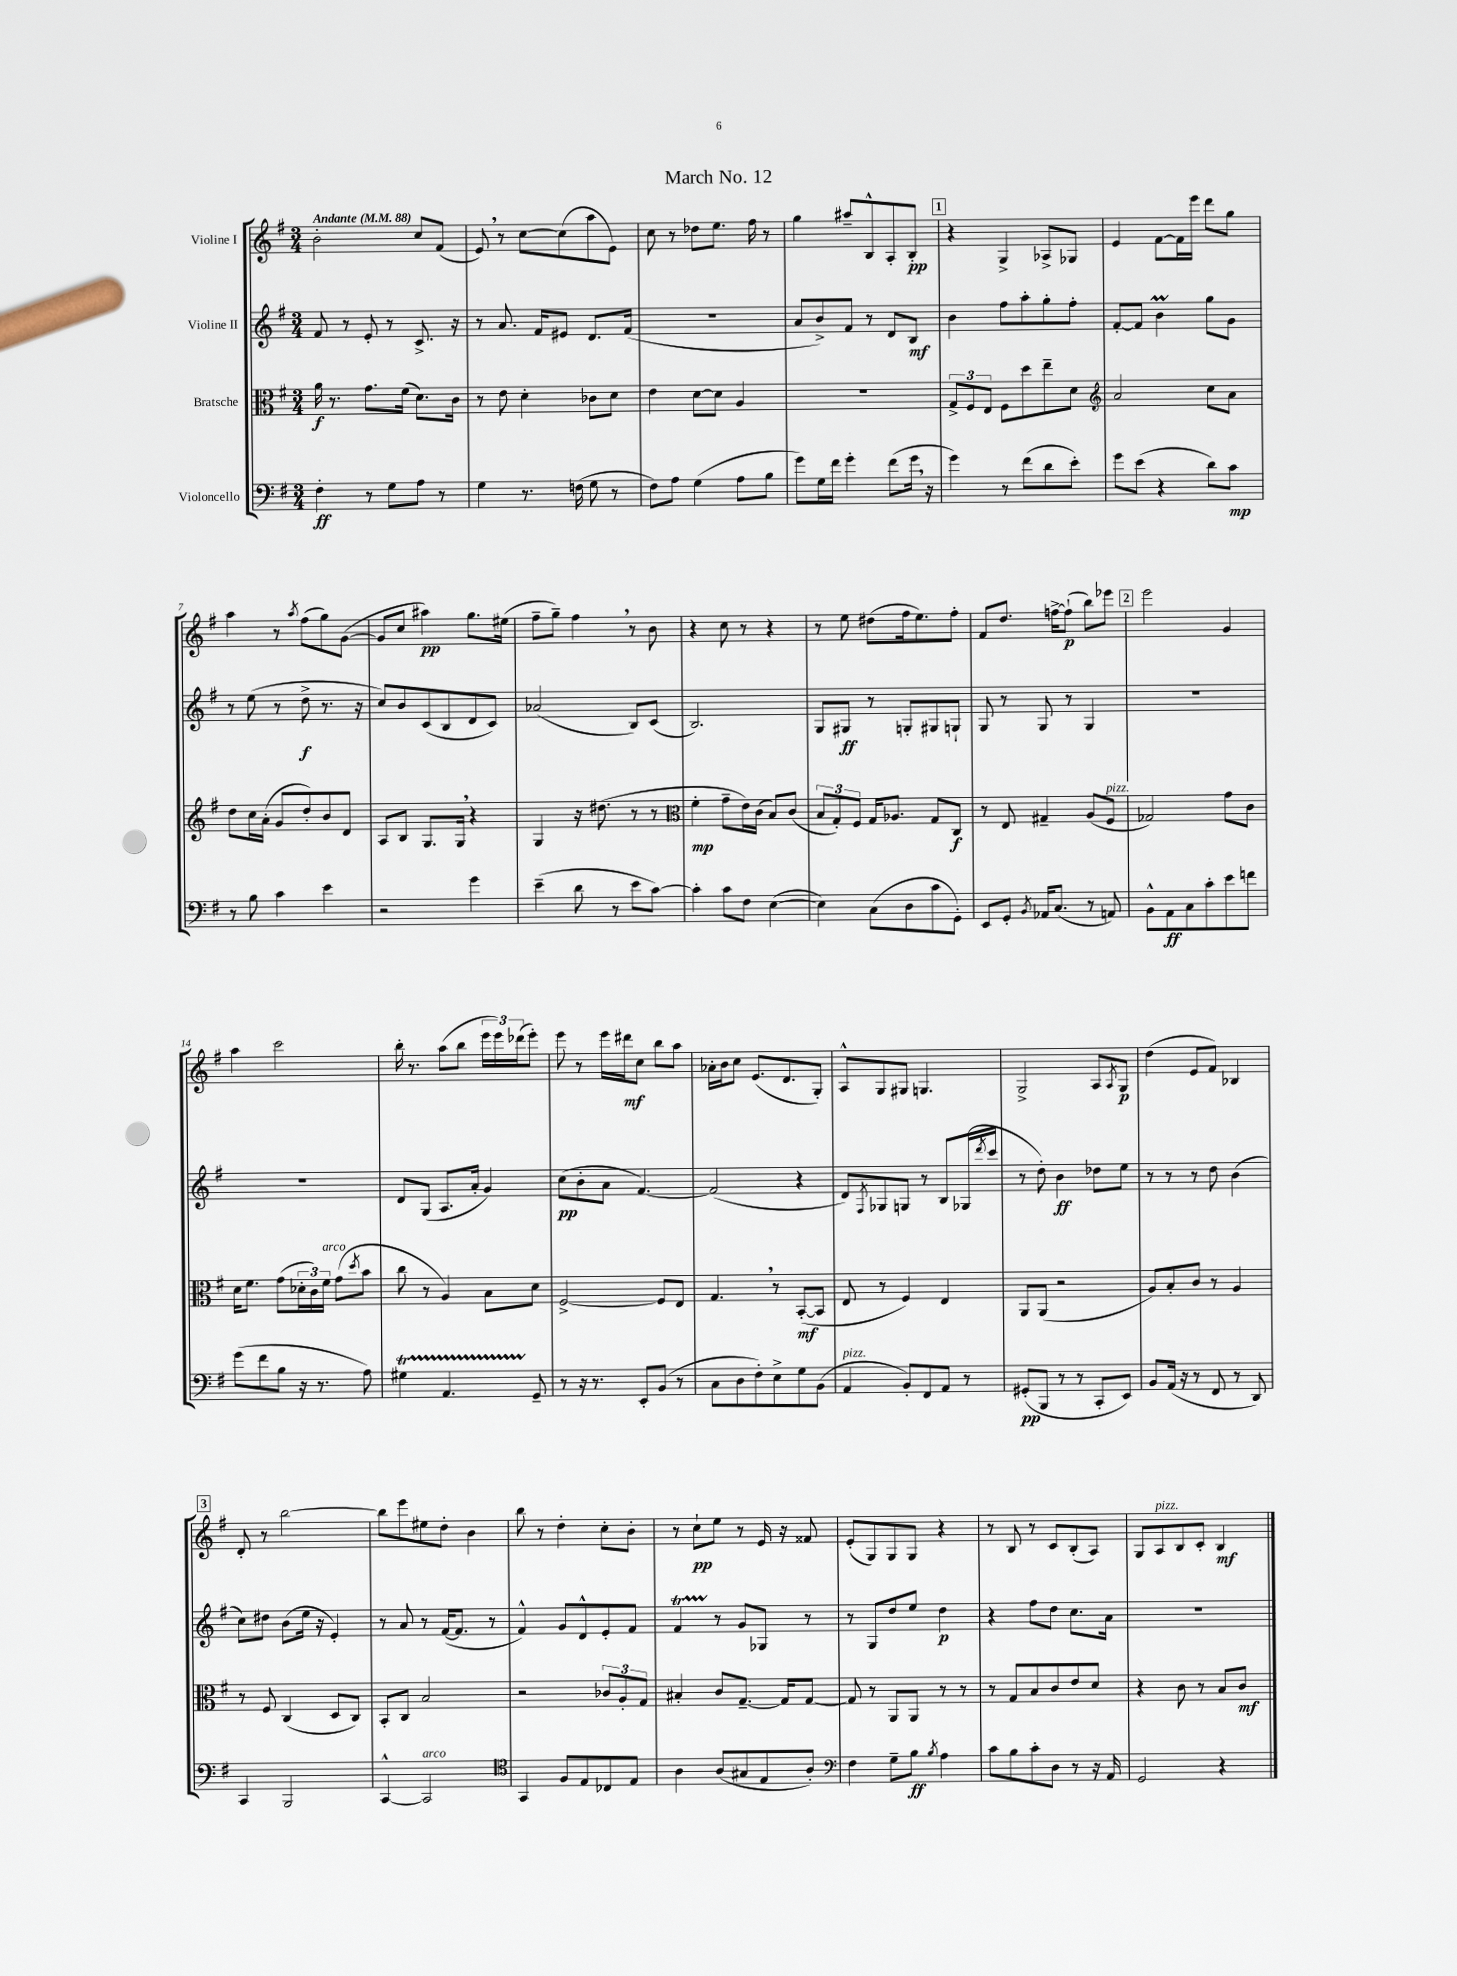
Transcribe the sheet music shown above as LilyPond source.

\header { title = "March No. 12" }
<<
\new StaffGroup <<
\new Staff = "s0" \with { instrumentName = "Violine I" } {
    \clef treble \key g \major \numericTimeSignature \time 3/4 \tempo "Andante" 4 = 88
    b'2-. c''8 fis'8( |
    e'8) \breathe r8 c''8~ c''8( a''8 e'8) |
    c''8 r8 des''8 e''8. fis''16 r8 |
    g''4 ais''8-- b8-^ a8-. b8-.\pp |
    \mark \markup { \box "1" } r4 g4-> aes8-> ges8 |
    e'4 fis'8~ fis'16 e'''16 d'''8 g''8 |
    a''4 r8 \acciaccatura { a''8 } fis''8( g''8) g'8~( |
    g'8 c''8 ais''4\pp) g''8. eis''16( |
    fis''8-- g''8--) fis''4 \breathe r8 b'8 |
    r4 c''8 r8 r4 |
    r8 e''8 dis''8( fis''16 e''8.) fis''8-. |
    fis'8 d''8. f''16~-> f''8-!\p( b''8) ees'''8 |
    \mark \markup { \box "2" } e'''2 g'4 |
    a''4 c'''2 |
    b''16-. r8. a''8( b''8 \tuplet 3/2 { e'''16 e'''16) des'''16( } e'''8-.) |
    e'''8 r8 e'''16 dis'''16\mf c''8 b''8 a''8 |
    aes'16-. b'16 c''8 e'8.( d'8. g8-.) |
    a8-^ g8 gis8 g4. |
    g2-> a8 \acciaccatura { a8 } g8\p |
    d''4( e'8 fis'8) bes4 |
    \mark \markup { \box "3" } d'8-. r8 b''2~ |
    b''8 e'''8 eis''8 d''8-. b'4 |
    b''8 r8 d''4-. c''8-. b'8-. |
    r8 c''8-!\pp e''8 r8 e'16 r16 fisis'8 |
    e'8-.( g8) g8 g8 r4 |
    r8 b8 r8 c'8 b8-.( a8) |
    g8 a8^\markup { \italic "pizz." } b8 c'8-. b4\mf \bar "|." |
}
\new Staff = "s1" \with { instrumentName = "Violine II" } {
    \clef treble \key g \major \numericTimeSignature \time 3/4
    fis'8 r8 e'8-. r8 c'8.-> r16 |
    r8 a'8. fis'16 eis'8 d'8. fis'16( |
    R2. |
    a'8 b'8->) fis'8 r8 d'8 b8\mf |
    \mark \markup { \box "1" } b'4 fis''8 a''8-. g''8-. fis''8-. |
    fis'8~-. fis'8 b'4\prall g''8 g'8 |
    r8 e''8( r8 d''8->\f r8. r16 |
    c''8) b'8 c'8( b8 d'8 c'8) |
    aes'2( b8) c'8( |
    b2.) |
    g8 gis8\ff r8 g8-. gis8 g8-! |
    g8 r8 g8 r8 g4 |
    \mark \markup { \box "2" } R2. |
    R2. |
    d'8 g8( a8. a'16-. g'4) |
    c''8\pp( b'8-. a'8 fis'4.~) |
    fis'2( r4 |
    d'8) \acciaccatura { fis8 } ges8 g8 r8 b8 ges16( \acciaccatura { d'''8 } c'''16 |
    r8 d''8-.) b'4\ff des''8 e''8 |
    r8 r8 r8 d''8 b'4( |
    \mark \markup { \box "3" } c''8) dis''8 b'8( e''16 r16 e'4-.) |
    r8 a'8 r8 fis'16~( fis'8. r8 |
    fis'4-^) g'8 d'8-^ e'8-. fis'8 |
    fis'4\startTrillSpan r8\stopTrillSpan g'8 ges8 r8 |
    r8 g8 d''8 e''8 d''4\p |
    r4 fis''8 d''8 c''8. a'16 |
    R2. \bar "|." |
}
\new Staff = "s2" \with { instrumentName = "Bratsche" } {
    \clef alto \key g \major \numericTimeSignature \time 3/4
    a'16\f r8. g'8. fis'16( d'8.) c'16 |
    r8 e'8 d'4-. ces'8 d'8 |
    e'4 d'8~ d'8 a4 |
    R2. |
    \mark \markup { \box "1" } \tuplet 3/2 { g8-> fis8 e8 } fis8 d''8 e''8-- d'8 |
    \clef treble a'2 c''8 a'8 |
    d''8 c''16 a'16-.( g'8 d''8-.) b'8 d'8 |
    a8 b8 g8. g16 \breathe r4 |
    g4 r16 dis''8.( r8 r8 |
    \clef alto fis'4-.\mp g'8-- e'16) c'16( b8) c'8( |
    \tuplet 3/2 { b8 g8-.) fis8 } g16 aes8. g8 c8\f |
    r8 e8 gis4-- a8( fis8^\markup { \italic "pizz." } |
    \mark \markup { \box "2" } ges2) g'8 c'8 |
    d'16 fis'8. g'8( \tuplet 3/2 { des'16-. c'16) fis'16^\markup { \italic "arco" } } g'8( \acciaccatura { d''8 } b'8 |
    c''8 r8 a4) b8 d'8 |
    fis2~-> fis8 e8 |
    g4. \breathe r8 b,8~-.\mf( b,8 |
    e8 r8 fis4) e4 |
    a,8 a,8( r2 |
    a8) b8-. c'8 r8 a4 |
    \mark \markup { \box "3" } r8 fis8 c4( d8 c8) |
    b,8-. c8 b2 |
    r2 \tuplet 3/2 { ces'8 a8-. g8 } |
    bis4-. c'8 g8.~-- g16 g8~ |
    g8 r8 a,8 a,8 r8 r8 |
    r8 g8 b8 c'8 e'8 d'8 |
    r4 c'8 r8 b8 c'8\mf \bar "|." |
}
\new Staff = "s3" \with { instrumentName = "Violoncello" } {
    \clef bass \key g \major \numericTimeSignature \time 3/4
    fis4-.\ff r8 g8 a8 r8 |
    g4 r8. f16( g8 r8 |
    fis8) a8 g4( a8 b8 |
    g'8) g16 fis'16 g'4-. fis'8( g'16 \breathe r16 |
    \mark \markup { \box "1" } g'4) r8 fis'8( d'8 e'8-.) |
    g'8 e'8( r4 d'8) c'8\mp |
    r8 b8 c'4 e'4 |
    r2 g'4 |
    e'4--( d'8 r8 e'8 c'8~) |
    c'4-. c'8 fis8 e4~( |
    e4) c8( d8 c'8 g,8-.) |
    e,8 g,8-. \acciaccatura { b,8 } aes,16 c8.( r8 a,8) |
    \mark \markup { \box "2" } b,8-^ a,8\ff c8 c'8-. e'8 f'8 |
    g'8( fis'8 b8 r16 r8. a8) |
    gis4\startTrillSpan a,4. g,8--\stopTrillSpan |
    r8 r16 r8. e,8-. b,8( r8 |
    c8 d8 fis8-.) e8-> g8 b,8( |
    a,4^\markup { \italic "pizz." } b,8-.) fis,8 a,8 r8 |
    gis,8-.\pp( b,,8 r8 r8 c,8-. e,8) |
    b,8 a,16( r16 r8 fis,8 r8 d,8) |
    \mark \markup { \box "3" } c,4 b,,2 |
    c,4~-^ c,2^\markup { \italic "arco" } |
    \clef tenor g,4 fis8 e8 ces8 e8 |
    a4 a8( gis8 e8 a8-.) |
    \clef bass fis4 g8-- b8\ff \acciaccatura { b8 } a4 |
    c'8 b8 c'8-. d8 r8 r16 a,16 |
    g,2 r4 \bar "|." |
}
>>
>>
